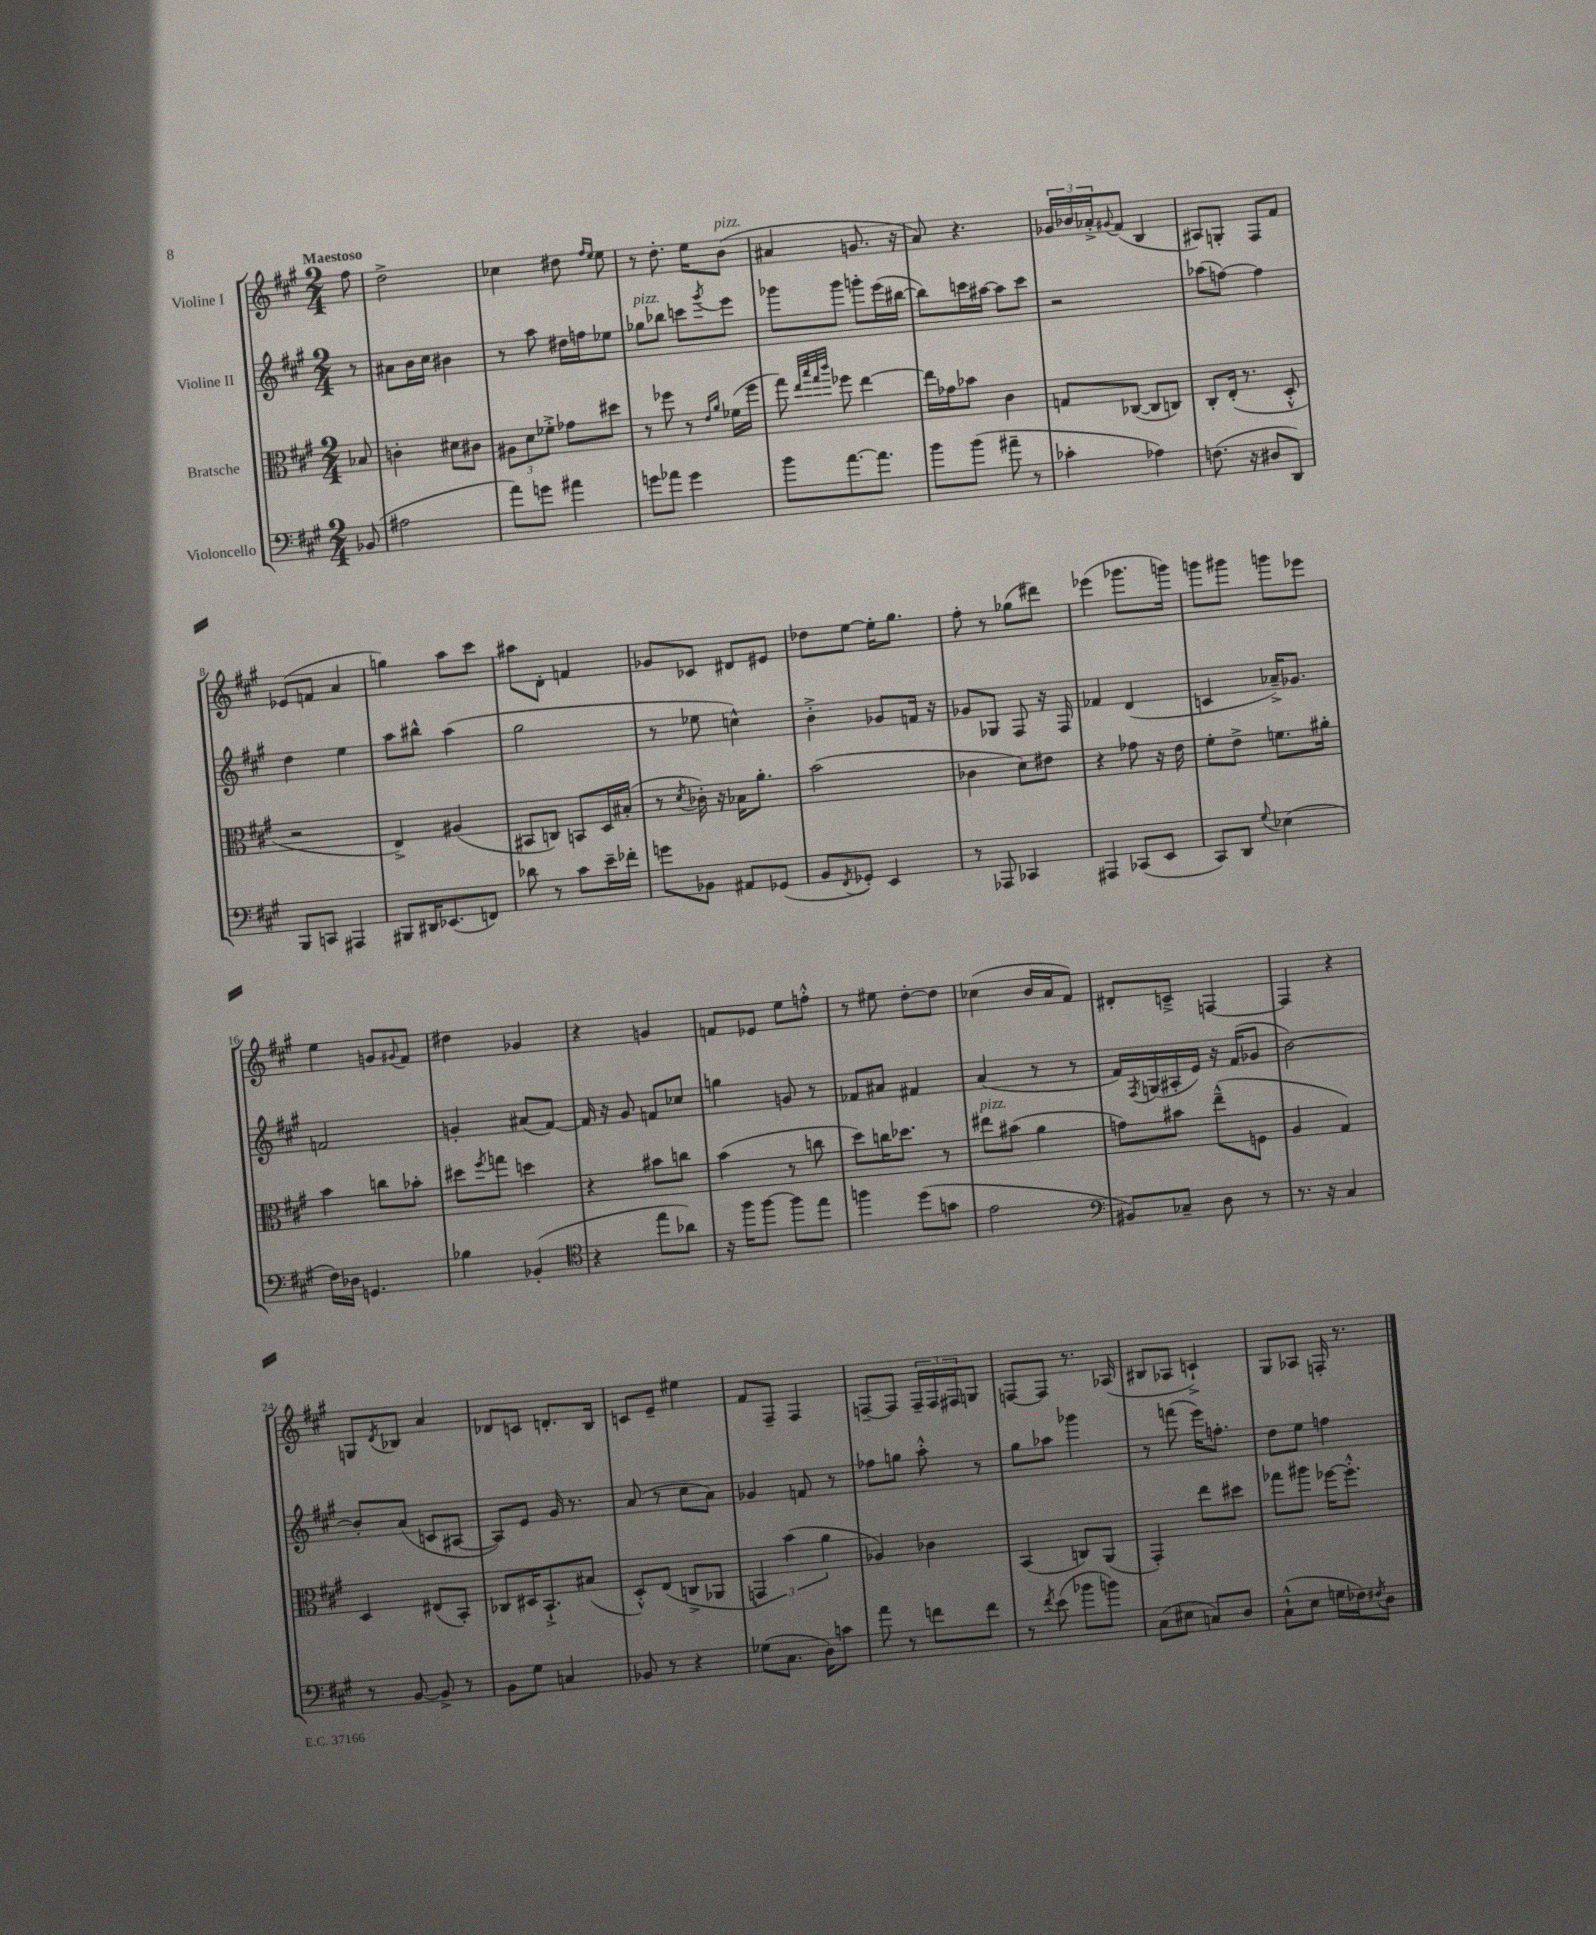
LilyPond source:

<<
\new StaffGroup <<
\new Staff = "s0" \with { instrumentName = "Violine I" } {
    \clef treble \key a \major \numericTimeSignature \time 2/4 \partial 8 \tempo "Maestoso"
    fis''8 |
    d''2-> |
    ces''4 dis''8 \grace { fis''16 e''16 } e''8 |
    r8 d''8.-. e''16 b'8^\markup { \italic "pizz." }( |
    ais'4 g'8. r16 |
    a'8) r4. |
    \tuplet 3/2 { ges'16 bes'16 aes'16-.-> } \appoggiatura { gis'8 } fis'8( b4 |
    ais8) g8-. fis8 fis'8 |
    ees'8( f'8 a'4 |
    g''4) a''8 cis'''8 |
    ais''8 d'8-. f'4 |
    ges'8 ces'8 dis'8 eis'8 |
    des''8 e''8~ e''16-. gis''8. |
    fis''8-. r8 ges''8( dis'''8) |
    ees'''4( ges'''8. g'''16) |
    g'''8 gis'''8 g'''8 ees'''8 |
    e''4 g'8 \appoggiatura { gis'8 } fis'8 |
    dis''4 ges'4 |
    r4 g'4 |
    f'8 ees'8 e''8 f''8-.-^ |
    r8 eis''8 d''8~-. d''8 |
    ces''4( b'16 a'16 fis'8) |
    dis'8-. c'8---> f4~ |
    f4 r4 |
    g8 \acciaccatura { d'8 } bes8 a'4 |
    des'8 c'8 d'8.-. b16 |
    c'8 e'8-- eis''4 |
    fis'8 fis8-- fis4 |
    f8~-- f8 \tuplet 3/2 { f16-- f16 fis16 } g8 |
    f8~ f8 r8. aes16( |
    bis8 aes8 c'4-!->) |
    gis8 aes8 f16-. r8. \bar "|." |
}
\new Staff = "s1" \with { instrumentName = "Violine II" } {
    \clef treble \key a \major \numericTimeSignature \time 2/4 \partial 8
    r8 |
    ais'8 b'16 cis''16 bis'4 |
    r8 a''8 dis''16 f''16 ees''8 |
    ges''8^\markup { \italic "pizz." } bes''8 c'''8 \acciaccatura { gis'''8 } e'''8 |
    ges'''8 ges'''8 g'''8-. e'''16( bis''16~ |
    bis''8) c'''16 ais''16~ ais''8 c'''8 |
    r2 |
    aes''8( f''8~) f''4 |
    d''4 e''4 |
    a''8 bis''8-^ a''4( |
    gis''2 |
    r8 ees''8 c''4-^) |
    b'4-.-> ges'8 f'16 r16 |
    ges'8 ges8 fis8 r16 fis16 |
    fes'4 d'4( |
    c'4 aes'16--->) ges'8. |
    f'2 |
    g'4-. ais'8( fis'8~) |
    fis'16 r16 gis'8 f'8 ces''8 |
    g''4 g'8 r8 |
    fes'8 ais'8 fis'4 |
    a'4( r8 r8 |
    fis'16) \acciaccatura { fis8 } g16( ais16-. e'16) r16 fis'16( ges'8 |
    b'2~) |
    b'8-. a'8( c'8 ais8~ |
    ais8) e'8 gis'16 r8. |
    a'8( r8 cis''8 a'8) |
    ges'4 f'8 r8 |
    fes''8 g''8 a''8-.-^ r8 |
    gis''8 aes''8 ges'''4 |
    r8 f'''8( e'''16) f''8.-. |
    d''8 e''8 f''4 \bar "|." |
}
\new Staff = "s2" \with { instrumentName = "Bratsche" } {
    \clef alto \key a \major \numericTimeSignature \time 2/4 \partial 8
    bes8 |
    c'4-. dis'8 cis'8 |
    \tuplet 3/2 { ais8 d'8 fes'8-.-> } ges'8 dis''8 |
    r8 fes''8 r8 \grace { e'16 a'16 } fes'16( fes''16 |
    gis''8) \grace { e''32 b''32 gis''32 cis'''32 } fes''8 e''4~ |
    e''16 ges'16 bes'8 cis'4 |
    g8 ces8~( ces8 c8) |
    cis8-. e16-.( r8. d8-.-^ |
    r2 |
    e4->) ais4( |
    bis,8 c8) b,8 d16 bis16-.( |
    r8 \acciaccatura { d'8 } ces'16-.) r16 bes16 a'8.-. |
    b'2( |
    ces'4 d'8) eis'8 |
    r4 ges'8 r16 e'16 |
    fis'8-. e'8-> f'8. ais'16-. |
    b'4 c''8 bes'8-. |
    dis''8 \acciaccatura { fis''8 } g''8 d''4 |
    r4 bis'8 c''8 |
    b'4( r8 c''8 |
    d''8) c''16 des''8. r8 |
    eis''8^\markup { \italic "pizz." } bis'8( a'4 |
    g'8) bis'8 e''8---^( f8 |
    a4 gis4) |
    d4 eis8( b,8-.) |
    ces8 dis16 b,8.-!-> bis8( |
    d8-.-^) e8( c8-> aes,8 |
    \tuplet 3/2 { g,4) b'4( a'4 } |
    aes4) ces'4 |
    b,4( c8) a,8( |
    gis,4-.) e''8 dis''8 |
    ges''8 ais''8 fes''16~ fes''8.-.-^ \bar "|." |
}
\new Staff = "s3" \with { instrumentName = "Violoncello" } {
    \clef bass \key a \major \numericTimeSignature \time 2/4 \partial 8
    bes,8( |
    ais2 |
    a'8) g'8 ais'4 |
    g'8 aes'8 g'4 |
    b'8 a'8.~ a'8. |
    b'8 b'8( ais'8-- r8 |
    ces'4-. aes4) |
    f8.( r16 dis8 d,8) |
    b,,8 c,8 ais,,4 |
    bis,,8 dis,16 ees,8.( f,8) |
    des'8 r8 cis'8 e'16-- fes'16-. |
    g'8 bes,8 ais,8 ges,8( |
    b,8 \acciaccatura { fis,8 } ges,8-.) e,4 |
    r8 aes,,8 ces,4 |
    ais,,4 ces,8( e,8 |
    cis,8) d,8 \appoggiatura { gis8 } ees4( |
    fis16) des16 g,4. |
    bes4 bes,4-.( |
    \clef tenor r4 e''8 aes'8) |
    r16 fis''16 fis''8~ fis''8 e''8 |
    f''4 d''8( g'8 |
    e'2 |
    \clef bass bis,8) ces8-- d8 r8 |
    r8. r16 cis4 |
    r8 b,8~ b,8-> r8 |
    b,8 gis8 c4 |
    bes,8 r8 r4 |
    ges8( cis8. d16) c'8 |
    a'8 r8 f'8 f'8 |
    r8 \acciaccatura { fis'8 } e'8( bes'8 b'8) |
    cis8( eis8 c8) d8 |
    cis8-!-^( e8 g16 fes16) \acciaccatura { fis8 } d8 \bar "|." |
}
>>
>>
